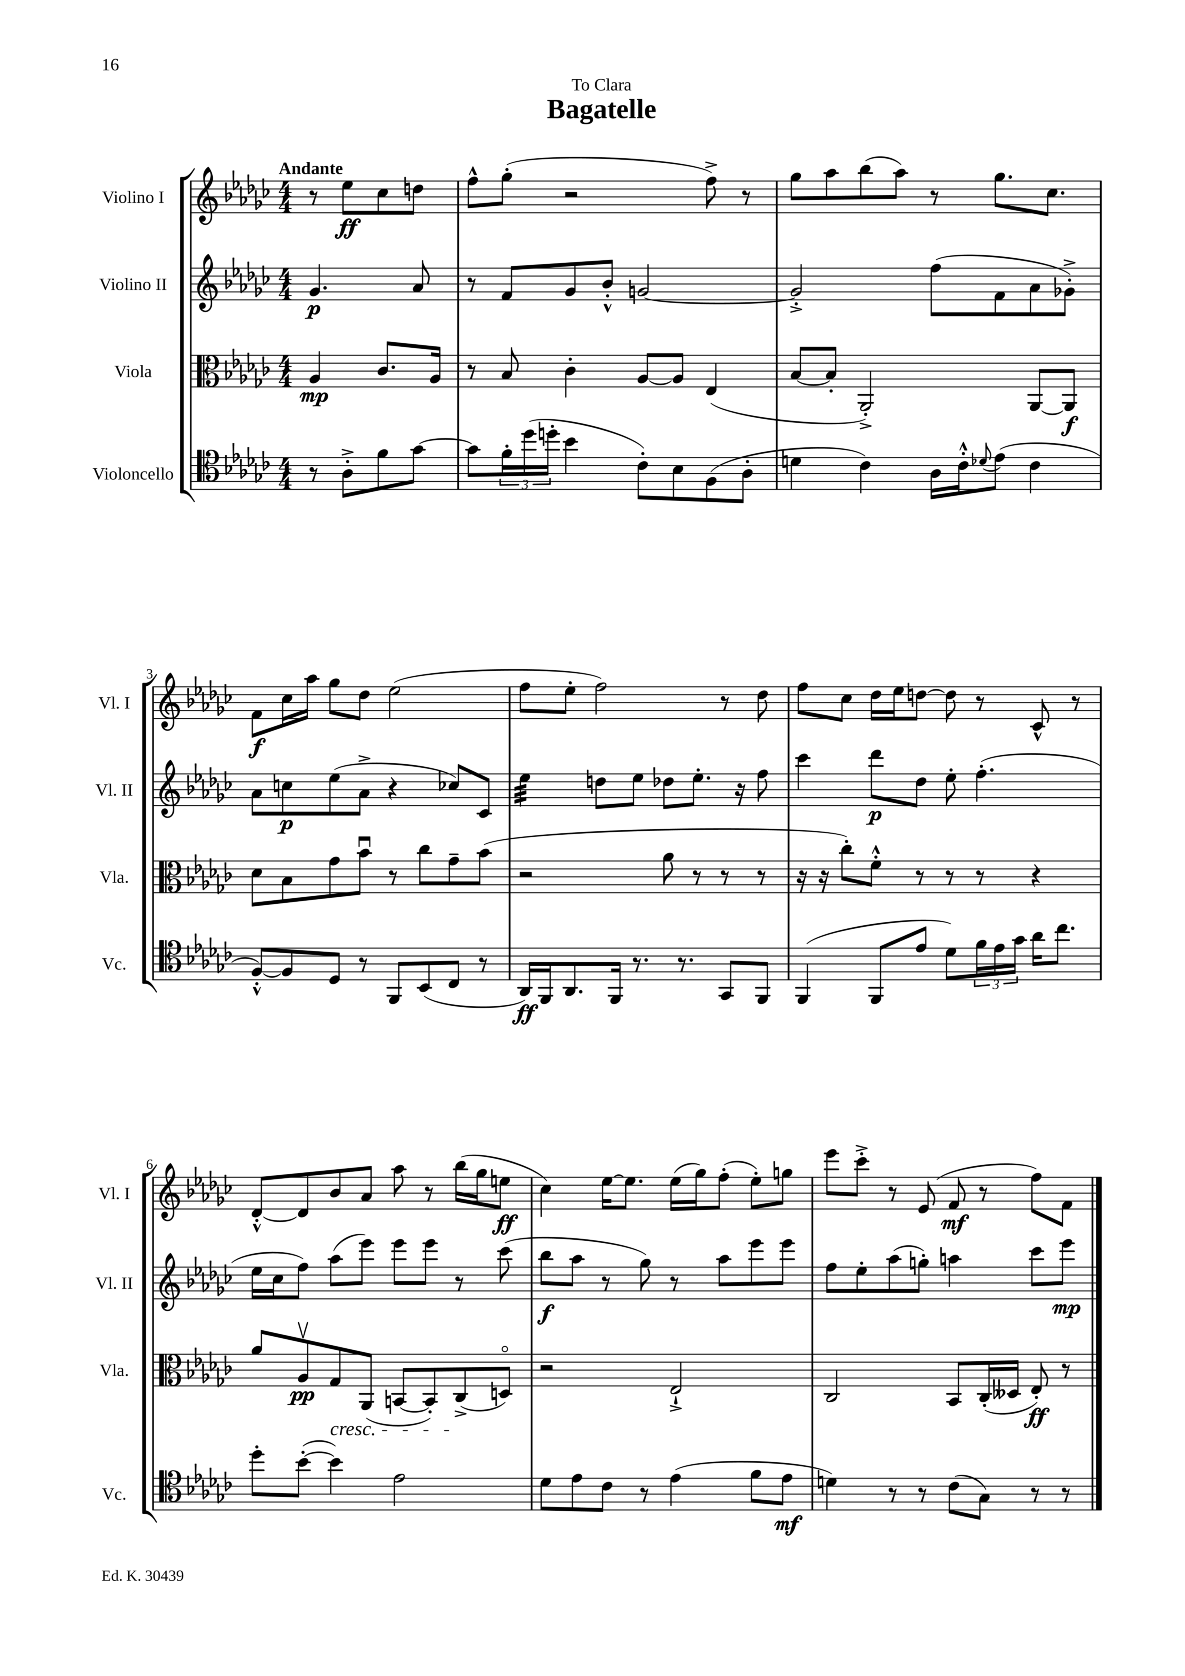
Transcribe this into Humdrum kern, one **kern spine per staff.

**kern	**kern	**kern	**kern
*staff4	*staff3	*staff2	*staff1
*clefC4	*clefC3	*clefG2	*clefG2
*k[b-e-a-d-g-c-]	*k[b-e-a-d-g-c-]	*k[b-e-a-d-g-c-]	*k[b-e-a-d-g-c-]
*M4/4	*M4/4	*M4/4	*M4/4
8r	4A-	4.g-	8r
8A-'^	.	.	8ee-
8f	8.c-	.	8cc-
[8g-	.	8a-	8dd
.	16A-	.	.
=	=	=	=
8g-]	8r	8r	8ff^^
24f'	8B-	8f	(8gg-'
(24dd-	.	.	.
24dd'	.	.	.
4b-	4c-'	8g-	2r
.	.	8b-'^^	.
8c-')	[8A-	[2g	.
8B-	8A-]	.	.
(8F	(4E-	.	8ff^)
8A-'	.	.	8r
=	=	=	=
4d	[8B-	2g'^]	8gg-
.	8B-']	.	8aa-
4c-)	2AA-'^)	.	(8bb-
.	.	.	8aa-)
16A-	.	(8ff	8r
16c-'^^	.	.	.
8qqd-	.	.	.
(8e-	.	8f	8.gg-
4c-	[8AA-	8a-	.
.	.	.	8.cc-
.	8AA-]	8g-'^)	.
=	=	=	=
[8F'^^)	8d-	8a-	8f
8F]	8B-	8cc	16cc-
.	.	.	16aa-
8D-	8g-	(8ee-	8gg-
8r	8b-u	8a-^	8dd-
8FF	8r	4r	(2ee-
(8BB-	8cc-	.	.
8C-	8g-~	8cc-)	.
8r	(8b-	8c-	.
=	=	=	=
16AA-)	2r	4ee-	8ff
16FF	.	.	.
8.AA-	.	.	8ee-'
.	.	8dd	2ff)
16FF	.	.	.
8.r	.	8ee-	.
.	8a-	8dd-	.
8.r	.	.	.
.	8r	8.ee-'	.
8GG-	8r	.	8r
.	.	16r	.
8FF	8r	8ff	8dd-
=	=	=	=
(4FF	16r	4ccc-	8ff
.	16r	.	.
.	8cc-')	.	8cc-
8FF	8f'^^	8ddd-	16dd-
.	.	.	16ee-
8e-	8r	8dd-	[8dd
8d-)	8r	8ee-'	8dd]
24f	8r	(4.ff'	8r
24e-	.	.	.
24g-	.	.	.
16a-	4r	.	8c-^^
8.cc-	.	.	.
.	.	.	8r
=	=	=	=
8dd-'	8a-	16ee-	[8d-'^^
.	.	16cc-	.
([8b-'	8A-v	8ff)	8d-]
4b-])	8G-	(8aa-	8b-
.	(8AA-	8eee-)	8a-
2e-	[8BB	8eee-	8aa-
.	8BB'])	8eee-	8r
.	(8C-^	8r	(16bb-
.	.	.	16gg-
.	8Do)	(8ccc-	8ee
=	=	=	=
8d-	2r	8bb-	4cc-)
8e-	.	8aa-	.
8c-	.	8r	[16ee-
.	.	.	8.ee-]
8r	.	8gg-)	.
(4e-	2E-`^	8r	(16ee-
.	.	.	16gg-)
.	.	8aa-	(8ff'
8f	.	8eee-	8ee-')
8e-	.	8eee-	8gg
=	=	=	=
4d)	2C-	8ff	8eee-
.	.	8ee-'	8ccc-'^
8r	.	(8aa-	8r
8r	.	8gg')	(8e-
(8c-	8BB-	4aa	8f
8G-)	(16C-'	.	8r
.	16D--	.	.
8r	8E-')	8ccc-	8ff)
8r	8r	8eee-	8f
==	==	==	==
*-	*-	*-	*-
